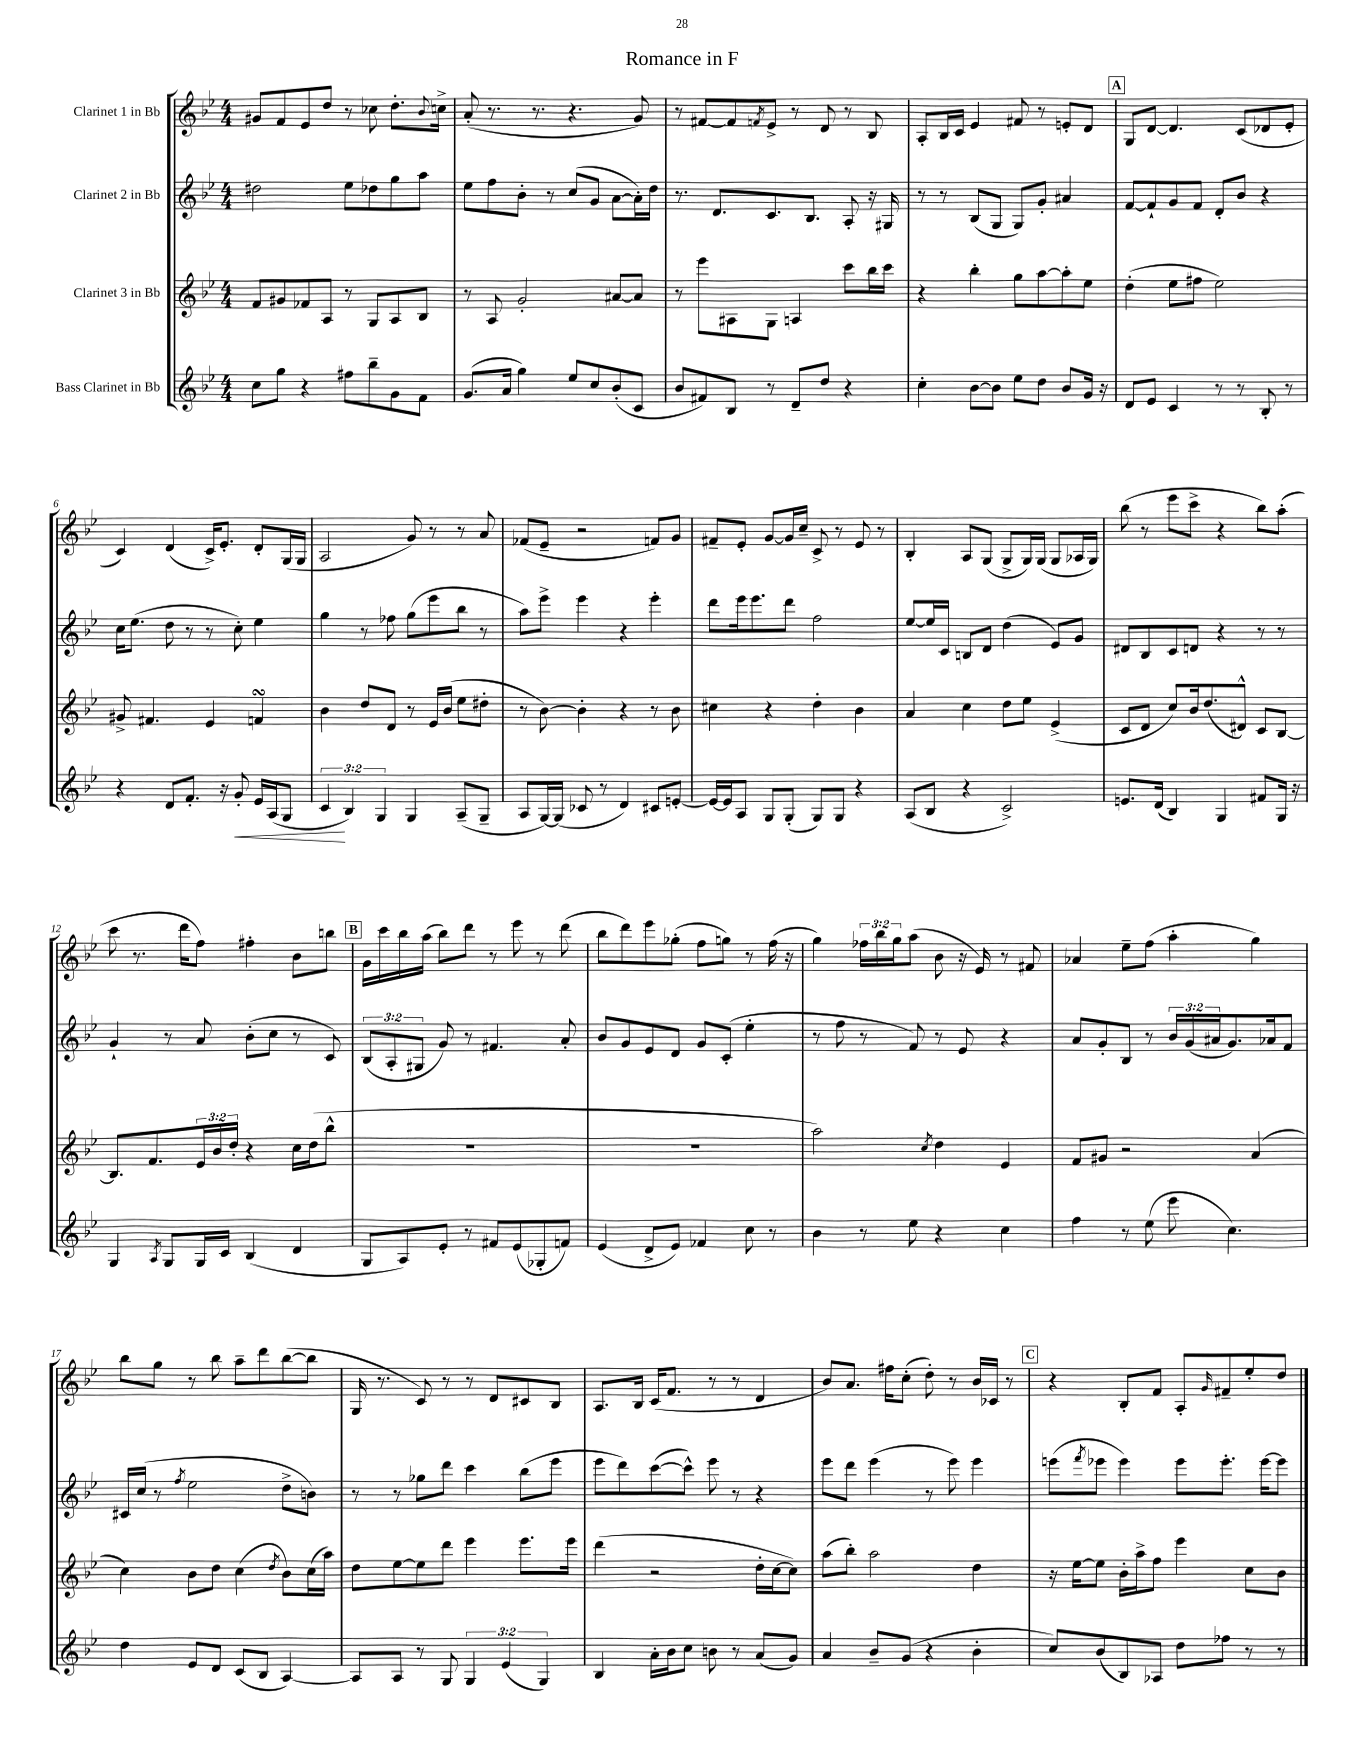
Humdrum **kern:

**kern	**kern	**kern	**kern
*staff4	*staff3	*staff2	*staff1
*clefG2	*clefG2	*clefG2	*clefG2
*k[b-e-]	*k[b-e-]	*k[b-e-]	*k[b-e-]
*M4/4	*M4/4	*M4/4	*M4/4
8cc	8f	2dd#	8g#
8gg	8g#	.	8f
4r	8f-	.	8e-
.	8A	.	8dd
8ff#	8r	8ee-	8r
8bb-~	8G	8dd-	8cc-
8g	8A	8gg	8.dd'
8f	8B-	8aa	.
.	.	.	8qqb-
.	.	.	16cc^
=	=	=	=
(8.g	8r	8ee-	(8a'
.	8A	8ff	8.r
16a	.	.	.
4gg)	2g'	8b-'	.
.	.	.	8.r
.	.	8r	.
8ee-	.	(8cc	4.r
8cc	.	8g	.
(8b-'	[8a#	[8a	.
8c	8a#]	16a'])	8g)
.	.	16dd	.
=	=	=	=
8b-	8r	8.r	8r
8f#)	8eee-	.	[8f#
.	.	8.d	.
8B-	8A#	.	8f#]
.	.	.	8qf
8r	8G	8.c	8e-^
8d~	4A	.	8r
.	.	8.B-	.
8dd	.	.	8d
4r	8ccc	8A'	8r
.	16bb-	16r	8B-
.	16ccc	16G#	.
=	=	=	=
4cc'	4r	8r	8A'
.	.	8r	16B-
.	.	.	16c
[8b-	4bb-'	(8B-	4e-
8b-]	.	8G	.
8ee-	8gg	8G)	8f#
8dd	[8aa	8g'	8r
8b-	8aa']	4a#	8e'
16g	8ee-	.	8d
16r	.	.	.
=	=	=	=
8d	(4dd'	[8f	8G
8e-	.	8f`]	[8d
4c	8ee-	8g	4.d]
.	8ff#	8f	.
8r	2ee-)	8d'	.
8r	.	8b-	(8c
8B-'	.	4r	8d-
8r	.	.	8e-'
=	=	=	=
4r	8g#^	16cc	4c)
.	.	(8.ee-	.
.	4.f#	.	.
8d	.	8dd	(4d
8.f'	.	8r	.
.	4e-	8r	16c^)
16r	.	.	8.e-'
8g'	.	8cc')	.
16e-	4f	4ee-	8d'
(16A	.	.	.
8G	.	.	(16G
.	.	.	16G
=	=	=	=
6c	4b-	4gg	2A
6B-)	.	.	.
.	8dd	8r	.
6G	.	.	.
.	8d	8ff-	.
4G	8r	(8gg	8g)
.	16e-	8eee-	8r
.	(16b-	.	.
(8A~	8ee-	8bb-	8r
8G~	8dd#'	8r	8a
=	=	=	=
8A	8r	8aa)	(8f-
[16G)	[8b-)	8eee-^	8e-~
(16G]	.	.	.
8c-	4b-']	4eee-	2r
8r	.	.	.
4d)	4r	4r	.
8c#	8r	4eee-'	8f)
[8e'	8b-	.	8g
=	=	=	=
16e_	4cc#	8ddd	8f#~
16e]	.	.	.
8A	.	16eee-	8e-'
.	.	8.eee-	.
8G	4r	.	[8g
(8G'	.	8ddd	16g]
.	.	.	16cc~
8G)	4dd'	2ff	8c^
8G	.	.	8r
4r	4b-	.	8e-
.	.	.	8r
=	=	=	=
(8A	4a	[8ee-	4B-'
8B-	.	16ee-]	.
.	.	16c	.
4r	4cc	8B	8A
.	.	8d	(8G
2c^)	8dd	(4dd	8G^
.	8ee-	.	16G)
.	.	.	(16G
.	(4e-^	8e-)	8G
.	.	8g	16A-
.	.	.	16G)
=	=	=	=
8.e	8c	8d#	(8bb-
.	8d	8B-	8r
(16d	.	.	.
4B-)	8cc)	8c	8eee-
.	16b-	8d	8ccc^
.	(8.dd	.	.
4G	.	4r	4r
.	8d#^^)	.	.
8f#	8c	8r	8bb-)
16G	[8B-	8r	(8aa'
16r	.	.	.
=	=	=	=
4G	8.B-]	4g`	8ccc
.	.	.	8.r
.	8.f	.	.
8qA	.	.	.
8G	.	8r	.
.	.	.	16ddd
16G	24e-	8a	8ff)
.	24b-	.	.
16c	.	.	.
.	24dd'	.	.
(4B-	4r	(8b-'	4ff#'
.	.	8cc	.
4d	16cc	8r	8b-
.	(16dd	.	.
.	8bb-^^	8c)	8bb
=	=	=	=
8G	1r	(12B-	16g
.	.	.	16ccc
.	.	12A'	.
8A)	.	.	16bb-
.	.	12G#	.
.	.	.	(16aa
8e-'	.	8g)	8bb-)
8r	.	8r	8ddd
8f#	.	4.f#	8r
(8e-	.	.	8eee-
8G-'	.	.	8r
8f)	.	8a'	(8ddd
=	=	=	=
(4e-	1r	8b-	8bb-
.	.	8g	8ddd)
8d^	.	8e-	8eee-
8e-)	.	8d	(8gg-'
4f-	.	8g	8ff
.	.	(8c'	8gg)
8cc	.	4ee-'	8r
8r	.	.	(16ff
.	.	.	16r
=	=	=	=
4b-	2aa)	8r	4gg)
.	.	8ff	.
8r	.	8r	24ff-
.	.	.	24bb-
.	.	.	24gg
8ee-	.	8f)	(8aa
.	8qcc	.	.
4r	4dd	8r	8b-
.	.	8e-	16r
.	.	.	16e-)
4cc	4e-	4r	8r
.	.	.	8f#
=	=	=	=
4ff	8f	8a	4a-
.	8g#	8g'	.
8r	2r	8B-	8ee-~
(8ee-	.	8r	(8ff
8eee-	.	24b-	4aa'
.	.	(24g	.
.	.	24a#	.
4.cc)	.	8.g)	.
.	(4a	.	4gg)
.	.	16a-	.
.	.	8f	.
=	=	=	=
4dd	4cc)	16c#	8bb-
.	.	(16cc	.
.	.	8r	8gg
.	.	8qff	.
8e-	8b-	2ee-	8r
8d	8dd	.	8bb-
(8c	(4cc	.	8aa~
8B-	.	.	8ddd
.	8qdd	.	.
[4A)	8b-)	8dd^	([8bb-
.	(16cc	8b)	8bb-]
.	16aa)	.	.
=	=	=	=
8A]	8dd	8r	16G
.	.	.	8.r
8A	[8ee-	8r	.
8r	8ee-]	8gg-	8c)
8G	8ddd	8ddd	8r
6G	4eee-	4ccc	8r
.	.	.	8d
(6e-	.	.	.
.	8.eee-	(8bb-	8c#
6G)	.	.	.
.	.	8eee-	8B-
.	16eee-	.	.
=	=	=	=
4B-	(4ddd	8eee-	8.A
.	.	8ddd)	.
.	.	.	16B-
16a'	2r	([8ccc	(16c
16b-	.	.	8.f
8cc	.	8ccc^^])	.
8b	.	8eee-	8r
8r	.	8r	8r
(8a	16dd'	4r	4d
.	[16cc	.	.
8g)	8cc])	.	.
=	=	=	=
4a	(8aa	8eee-	8b-)
.	8bb-')	8ddd	8.a
8b-~	2aa	(4eee-	.
.	.	.	16ff#
(8g	.	.	(8cc'
4r	.	8r	8dd')
.	.	8eee-)	8r
4b-'	4dd	4eee-	16b-
.	.	.	16c-
.	.	.	8r
=	=	=	=
8cc)	16r	(8eee	4r
.	[16ee-	.	.
.	.	8qfff	.
(8b-	8ee-]	8eee-	.
8B-)	16b-'	4eee-)	8B-'
.	16aa^	.	.
8A-	8ff	.	8f
8dd	4eee-	8eee-	8A'
.	.	.	16qqg
8ff-	.	8.eee-'	8f#~
8r	8cc	.	8ee-'
.	.	[16eee-	.
8r	8b-	8eee-]	8dd
==	==	==	==
*-	*-	*-	*-
